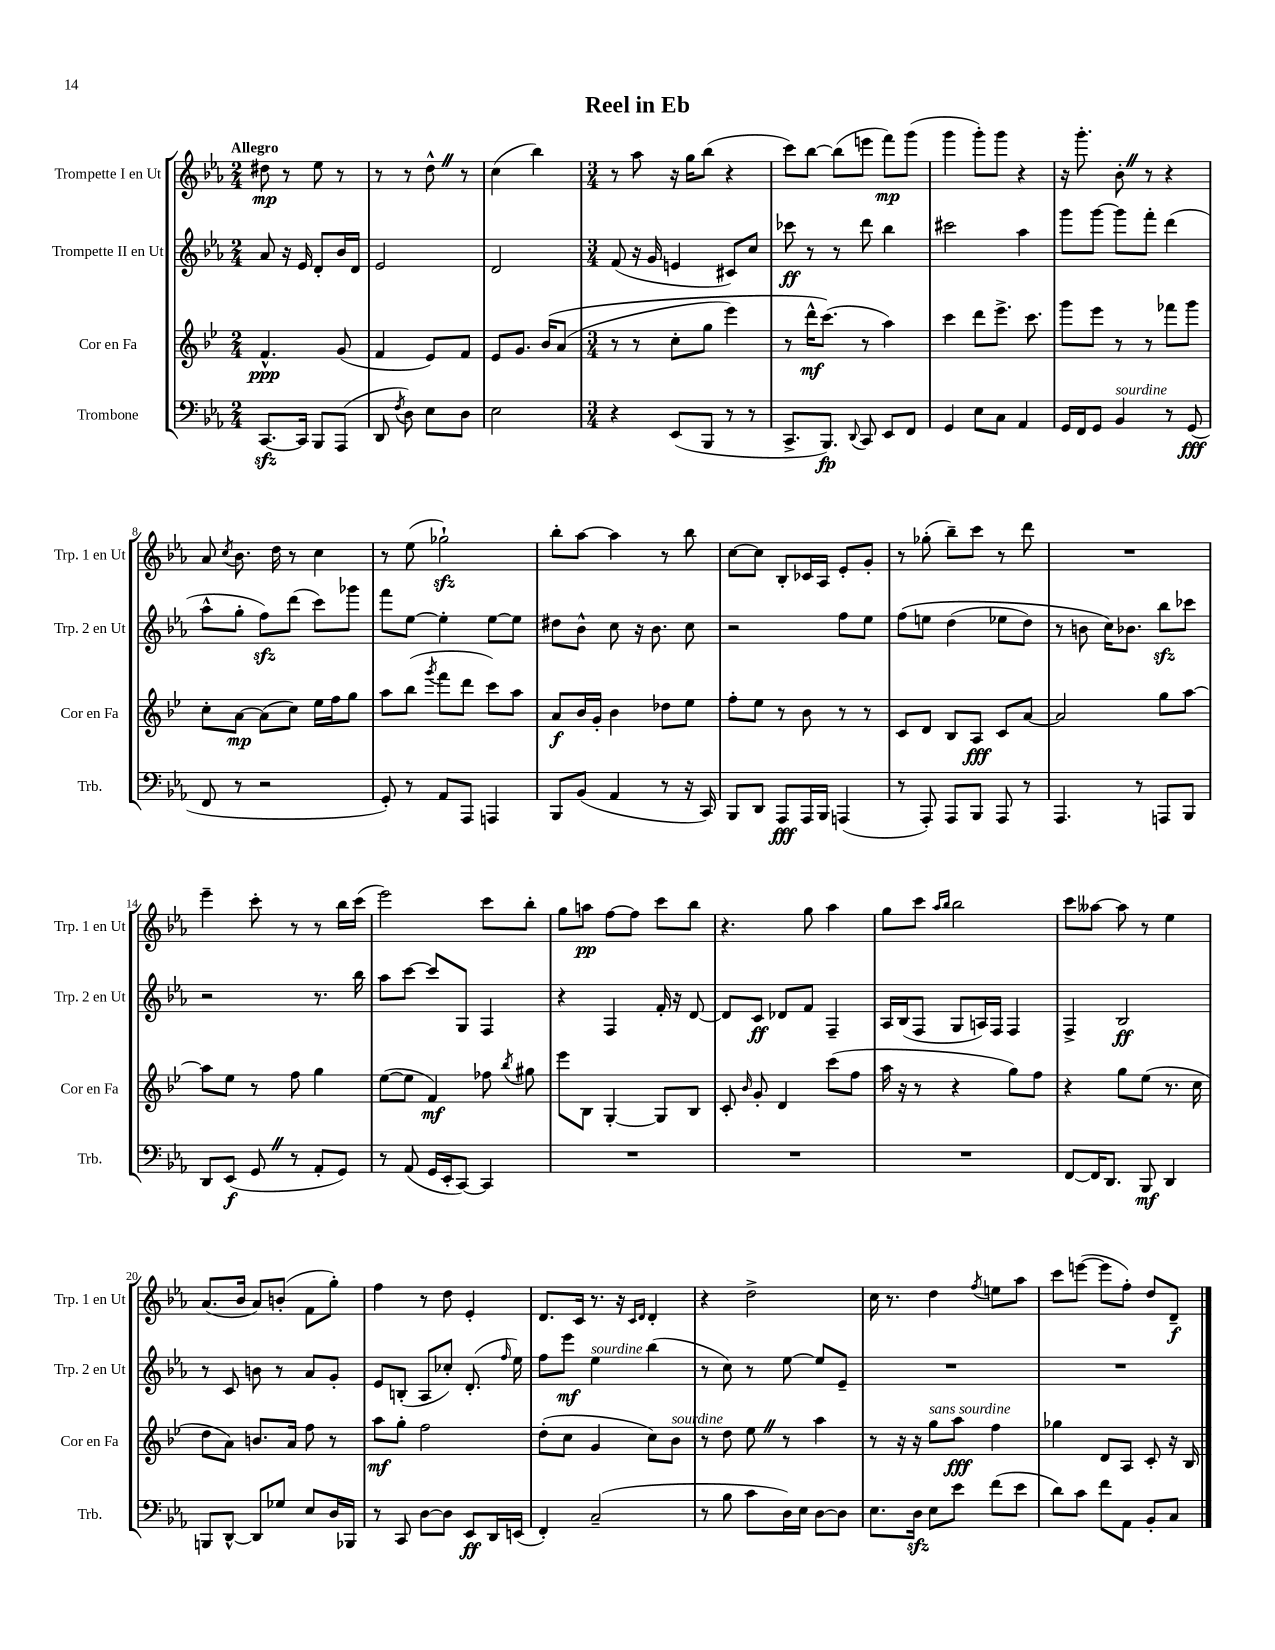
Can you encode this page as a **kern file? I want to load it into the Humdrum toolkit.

**kern	**dynam	**kern	**dynam	**kern	**dynam	**kern	**dynam
*part4	*part4	*part3	*part3	*part2	*part2	*part1	*part1
*staff4	*staff4	*staff3	*staff3	*staff2	*staff2	*staff1	*staff1
*I"Trombone	*	*I"Cor en Fa	*	*I"Trompette II en Ut	*	*I"Trompette I en Ut	*
*I'Trb.	*	*I'Cor en Fa	*	*I'Trp. 2 en Ut	*	*I'Trp. 1 en Ut	*
*clefF4	*	*clefG2	*	*clefG2	*	*clefG2	*
*k[b-e-a-]	*	*k[b-e-]	*	*k[b-e-a-]	*	*k[b-e-a-]	*
*M2/4	*	*M2/4	*	*M2/4	*	*M2/4	*
=1	=1	=1	=1	=1	=1	=1	=1
!	!	!	!	!	!	!LO:TX:a:B:t=Allegro	!
[8.CCzz/L	.	4.f^^/	ppp	8a-/	.	8dd#X\	mp
.	.	.	.	16r	.	8r	.
16CC/Jk]	.	.	.	16e-/	.	.	.
8BBB-/L	.	.	.	8d'/L	.	8ee-\	.
(8AAA-/J	.	(8g/	.	16b-/L	.	8r	.
.	.	.	.	16d/JJ	.	.	.
=2	=2	=2	=2	=2	=2	=2	=2
8DD/	.	4f/	.	2e-/	.	8r	.
8qF/	.	.	.	.	.	.	.
8D\)	.	.	.	.	.	8r	.
8E-\L	.	8e-/L)	.	.	.	8dd^^Z\	.
8D\J	.	8f/J	.	.	.	8r	.
=3	=3	=3	=3	=3	=3	=3	=3
2E-\	.	8e-/L	.	2d/	.	(4cc\	.
.	.	8.g/J	.	.	.	.	.
.	.	.	.	.	.	4bb-\)	.
.	.	(16b-/KL	.	.	.	.	.
.	.	(8a/J	.	.	.	.	.
=4	=4	=4	=4	=4	=4	=4	=4
*M3/4	*	*M3/4	*	*M3/4	*	*M3/4	*
4r	.	8r	.	(8f/	.	8r	.
.	.	8r	.	16r	.	8aa-\	.
.	.	.	.	16g/	.	.	.
(8EE-/L	.	8cc'\L	.	4en/	.	16r	.
.	.	.	.	.	.	16gg\KL	.
8BBB-/J	.	8gg\J	.	.	.	(8bb-\J	.
8r	.	4eee-\)	.	8c#X/L)	.	4r	.
8r	.	.	.	8cc/J	.	.	.
=5	=5	=5	=5	=5	=5	=5	=5
8.CC^/L	.	8r	.	8ccc-X\	ff	8ccc\L)	.
.	.	16ddd^^\KL	mf	8r	.	[8bb-\J	.
8.BBB-/J)	fp	(8.ccc\J)	.	.	.	.	.
.	.	.	.	8r	.	(8bb-\L]	.
8qqDD/	.	.	.	.	.	.	.
8CC/	.	8r	.	8ddd\	.	8eeen\J	.
8EE-/L	.	4aa\)	.	4bb-\	.	8fff\L)	mp
8FF/J	.	.	.	.	.	(8ggg\J	.
=6	=6	=6	=6	=6	=6	=6	=6
4GG/	.	4ccc\	.	2ccc#X\	.	4ggg\	.
8E-\L	.	8ddd\L	.	.	.	8ggg'\L)	.
8C\J	.	8.eee-^\J	.	.	.	8ggg\J	.
4AA-/	.	.	.	4aa-\	.	4r	.
.	.	8.ccc\	.	.	.	.	.
=7	=7	=7	=7	=7	=7	=7	=7
16GG/LL	.	8ggg\L	.	8ggg\L	.	16r	.
16FF/J	.	.	.	.	.	8.ggg'\	.
8GG/J	.	8eee-\J	.	[8ggg\J	.	.	.
!LO:TX:a:i:t=sourdine	!	!	!	!	!	!	!
4BB-/	.	8r	.	8ggg\L]	.	8b-'Z\	.
.	.	8r	.	8fff'\J	.	8r	.
8r	.	8fff-X\L	.	(4ddd\	.	4r	.
(8GG/	fff	8ggg\J	.	.	.	.	.
!!LO:LB:g=z
=8	=8	=8	=8	=8	=8	=8	=8
8FF/	.	8cc'\L	.	8aa-^^\L	.	8a-/	.
.	.	.	.	.	.	8qcc/	.
8r	.	[8a\J	mp	8gg'\J	.	8.b-\	.
2r	.	(8a\L]	.	8ffzz\L)	.	.	.
.	.	.	.	.	.	16dd\	.
.	.	8cc\J)	.	(8ddd\J	.	8r	.
.	.	16ee-\LL	.	8ccc\L)	.	4cc\	.
.	.	16ff\J	.	.	.	.	.
.	.	8gg\J	.	8ggg-X\J	.	.	.
=9	=9	=9	=9	=9	=9	=9	=9
8GG'/)	.	8aa\L	.	8fff\L	.	8r	.
8r	.	(8bb-\J	.	[8ee-\J	.	(8ee-\	.
.	.	8qggg/	.	.	.	.	.
8AA-/L	.	8fff\L	.	4ee-'\]	.	2gg-Xzz`\)	.
8AAA-/J	.	8ddd\J	.	.	.	.	.
4AAAn/	.	8ccc\L)	.	[8ee-\L	.	.	.
.	.	8aa\J	.	8ee-\J]	.	.	.
=10	=10	=10	=10	=10	=10	=10	=10
8BBB-/L	.	8a/L	f	8dd#X\L	.	8bb-'\L	.
(8BB-/J	.	16b-/L	.	8b-^^\J	.	[8aa-\J	.
.	.	16g'/JJ	.	.	.	.	.
4AA-/	.	4b-\	.	8cc\	.	4aa-\]	.
.	.	.	.	16r	.	.	.
.	.	.	.	8.b-\	.	.	.
8r	.	8dd-X\L	.	.	.	8r	.
16r	.	8ee-\J	.	8cc\	.	8bb-\	.
16CC/)	.	.	.	.	.	.	.
=11	=11	=11	=11	=11	=11	=11	=11
8BBB-/L	.	8ff'\L	.	2r	.	[8cc\L	.
8DD/J	.	8ee-\J	.	.	.	8cc\J]	.
8AAA-/L	fff	8r	.	.	.	8B-'/L	.
16AAA-/L	.	8b-\	.	.	.	16c-X/L	.
16BBB-/JJ	.	.	.	.	.	16A-/JJ	.
(4AAAn/	.	8r	.	8ff\L	.	8e-'/L	.
.	.	8r	.	8ee-\J	.	8g'/J	.
=12	=12	=12	=12	=12	=12	=12	=12
8r	.	8c/L	.	(8ff\L	.	8r	.
8AAA-'/)	.	8d/J	.	8een\J	.	(8gg-X'\	.
8AAA-/L	.	8B-/L	.	(4dd\	.	8bb-~\L)	.
8BBB-/J	.	8A/J	fff	.	.	8ccc\J	.
8AAA-/	.	8c/L	.	8ee-X\L	.	8r	.
8r	.	[8a/J	.	8dd\J)	.	8ddd\	.
=13	=13	=13	=13	=13	=13	=13	=13
4.AAA-/	.	2a/]	.	8r	.	2.r	.
.	.	.	.	8bn\	.	.	.
.	.	.	.	16cc\KL)	.	.	.
.	.	.	.	8.b-X\J	.	.	.
8r	.	.	.	.	.	.	.
8AAAn/L	.	8gg\L	.	8bb-zz\L	.	.	.
8BBB-/J	.	[8aa\J	.	8ccc-X\J	.	.	.
!!LO:LB:g=z
=14	=14	=14	=14	=14	=14	=14	=14
8DD/L	.	8aa\L]	.	2r	.	4eee-~\	.
(8EE-/J	f	8ee-\J	.	.	.	.	.
8GGZ/	.	8r	.	.	.	8ccc'\	.
8r	.	8ff\	.	.	.	8r	.
8AA-'/L	.	4gg\	.	8.r	.	8r	.
8GG/J)	.	.	.	.	.	16bb-\LL	.
.	.	.	.	16bb-\	.	(16ccc\JJ	.
=15	=15	=15	=15	=15	=15	=15	=15
8r	.	([8ee-\L	.	8aa-\L	.	2eee-\)	.
(8AA-/	.	8ee-\J]	.	[8ccc\J	.	.	.
16GG/LL	.	4f/)	mf	8ccc/L]	.	.	.
16EE-'/J	.	.	.	.	.	.	.
[8CC/J)	.	.	.	8G/J	.	.	.
4CC/]	.	8ff-X\	.	4F/	.	8ccc\L	.
.	.	8qbb-/	.	.	.	.	.
.	.	8gg#X\	.	.	.	8bb-'\J	.
=16	=16	=16	=16	=16	=16	=16	=16
2.r	.	8eee-\L	.	4r	.	8gg\L	.
.	.	8B-\J	.	.	.	8aan\J	pp
.	.	[4G'/	.	4F/	.	[8ff\L	.
.	.	.	.	.	.	8ff\J]	.
.	.	8G/L]	.	16f'/	.	8ccc\L	.
.	.	.	.	16r	.	.	.
.	.	8B-/J	.	[8d/	.	8bb-\J	.
=17	=17	=17	=17	=17	=17	=17	=17
2.r	.	8c'/	.	8d/L]	.	4.r	.
.	.	16qqb-/	.	.	.	.	.
.	.	8g'/	.	8c/J	ff	.	.
.	.	4d/	.	8d-X/L	.	.	.
.	.	.	.	8f/J	.	8gg\	.
.	.	(8ccc\L	.	4F~/	.	4aa-\	.
.	.	8ff\J	.	.	.	.	.
=18	=18	=18	=18	=18	=18	=18	=18
2.r	.	16aa\	.	16A-/LL	.	8gg\L	.
.	.	16r	.	(16B-/J	.	.	.
.	.	8r	.	8F/J	.	8ccc\J	.
.	.	.	.	.	.	16qqaa-/LL	.
.	.	.	.	.	.	16qqbb-/JJ	.
.	.	4r	.	8G/L	.	2bb-\	.
.	.	.	.	16An/L)	.	.	.
.	.	.	.	16F/JJ	.	.	.
.	.	8gg\L)	.	4F/	.	.	.
.	.	8ff\J	.	.	.	.	.
=19	=19	=19	=19	=19	=19	=19	=19
[8FF/L	.	4r	.	4F^/	.	8ccc\L	.
16FF/K]	.	.	.	.	.	[8aa--X\J	.
8.DD/J	.	.	.	.	.	.	.
.	.	8gg\L	.	2B-/	ff	8aa--\]	.
8BBB-/	mf	(8ee-\J	.	.	.	8r	.
4DD/	.	8.r	.	.	.	4ee-\	.
.	.	16cc\	.	.	.	.	.
!!LO:LB:g=z
=20	=20	=20	=20	=20	=20	=20	=20
8BBBn/L	.	8dd\L	.	8r	.	(8.a-/L	.
[8DD^^/J	.	8a\J)	.	8c/	.	.	.
.	.	.	.	.	.	16b-/Jk	.
8DD/L]	.	8.bn/L	.	8bn\	.	8a-/L)	.
8G-X/J	.	.	.	8r	.	(8bn'/J	.
.	.	16a/Jk	.	.	.	.	.
8E-/L	.	8ff\	.	8a-/L	.	8f\L	.
16D/L	.	8r	.	8g'/J	.	8gg'\J)	.
16BBB-X/JJ	.	.	.	.	.	.	.
=21	=21	=21	=21	=21	=21	=21	=21
8r	.	8aa\L	mf	8e-/L	.	4ff\	.
8CC/	.	8gg'\J	.	(8Bn'/J	.	.	.
[8D\L	.	2ff\	.	8A-/L	.	8r	.
8D\J]	.	.	.	8cc-X'/J)	.	8dd\	.
8EE-/L	ff	.	.	(8.d'/	.	4e-'/	.
16DD/L	.	.	.	.	.	.	.
.	.	.	.	16qqff/	.	.	.
(16EEn/JJ	.	.	.	16ee-\)	.	.	.
=22	=22	=22	=22	=22	=22	=22	=22
4FF'/)	.	(8dd'\L	.	8ff\L	.	8.d/L	.
.	.	8cc\J	.	8eee-\J	mf	.	.
.	.	.	.	.	.	16c/Jk	.
!	!	!	!	!LO:TX:a:i:t=sourdine	!	!	!
(2C~/	.	4g/	.	4ee-\	.	8.r	.
.	.	.	.	.	.	16r	.
.	.	.	.	.	.	16qqc/LL	.
.	.	.	.	.	.	16qqd/JJ	.
.	.	8cc\L)	.	(4bb-\	.	4d'/	.
!	!	!LO:TX:a:i:t=sourdine	!	!	!	!	!
.	.	8b-\J	.	.	.	.	.
=23	=23	=23	=23	=23	=23	=23	=23
8r	.	8r	.	8r	.	4r	.
8B-\	.	8dd\	.	8cc\)	.	.	.
8c\L	.	8ee-Z\	.	8r	.	2dd^\	.
16D\L)	.	8r	.	[8ee-\	.	.	.
16E-\JJ	.	.	.	.	.	.	.
[8D\L	.	4aa\	.	8ee-/L]	.	.	.
8D\J]	.	.	.	8e-~/J	.	.	.
=24	=24	=24	=24	=24	=24	=24	=24
8.E-\L	.	8r	.	2.r	.	16cc\	.
.	.	.	.	.	.	8.r	.
.	.	16r	.	.	.	.	.
16Dzz\Jk	.	16r	.	.	.	.	.
!	!	!LO:TX:a:i:t=sans sourdine	!	!	!	!	!
8E-\L	.	8gg\L	.	.	.	4dd\	.
8e-\J	.	8aa\J	fff	.	.	.	.
.	.	.	.	.	.	8qff/	.
(8f\L	.	4ff\	.	.	.	8een\L	.
8e-\J	.	.	.	.	.	8aa-\J	.
=25	=25	=25	=25	=25	=25	=25	=25
8d\L)	.	4gg-X\	.	2.r	.	8ccc\L	.
8c\J	.	.	.	.	.	([8eeen\J	.
8f\L	.	8d/L	.	.	.	8eee\L]	.
8AA-\J	.	8A/J	.	.	.	8ff'\J)	.
8BB-'/L	.	8c'/	.	.	.	8dd/L	.
8C/J	.	16r	.	.	.	8d~/J	f
.	.	16B-/	.	.	.	.	.
==	==	==	==	==	==	==	==
*-	*-	*-	*-	*-	*-	*-	*-
